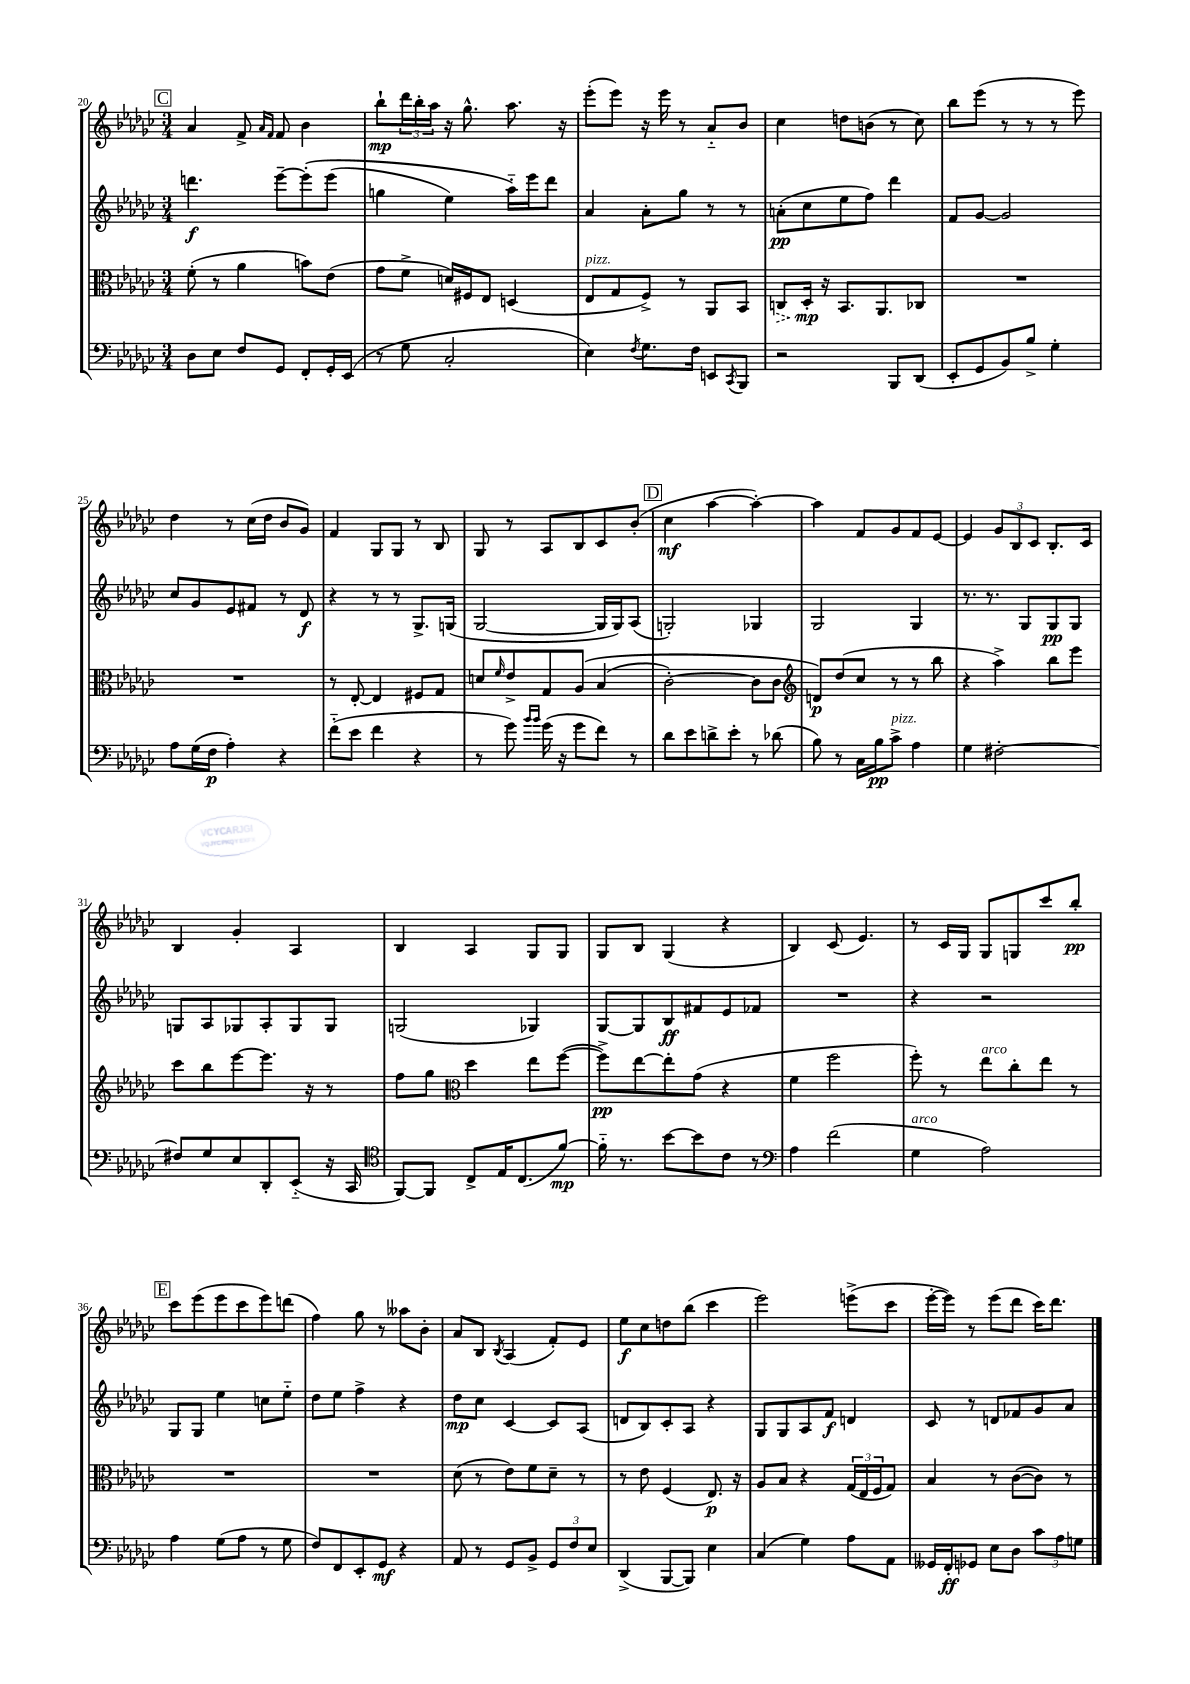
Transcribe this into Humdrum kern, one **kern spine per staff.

**kern	**kern	**kern	**kern
*staff4	*staff3	*staff2	*staff1
*clefF4	*clefC3	*clefG2	*clefG2
*k[b-e-a-d-g-c-]	*k[b-e-a-d-g-c-]	*k[b-e-a-d-g-c-]	*k[b-e-a-d-g-c-]
*M3/4	*M3/4	*M3/4	*M3/4
8D-	(8f'	4.ddd	4a-
8E-	8r	.	.
8F	4a-	.	8f^
.	.	.	16qqa-
.	.	.	16qqf
8GG-	.	[8eee-~	8f
8FF'	8b)	&(8eee-']	4b-
16GG-'	(8e-	(8eee-	.
(16EE-	.	.	.
=	=	=	=
8r	8g-	4gg	8bb-`
8G-	8f^	.	24ddd-
.	.	.	24bb-'
.	.	.	24aa-
2C-'	16d)	4ee-)	16r
.	16F#	.	8.gg-^^
.	8E-	.	.
.	(4D	16aa-'~&)	8.aa-
.	.	16eee-	.
.	.	8ddd-	.
.	.	.	16r
=	=	=	=
4E-)	8E-	4a-	(8eee-'
.	8G-	.	8eee-)
8qF	.	.	.
8.G-	8F^)	8a-'	16r
.	.	.	16eee-
.	8r	8gg-	8r
16F	.	.	.
8EE	8AA-	8r	8a-'~
8qCC-	.	.	.
8BBB-	8BB-	8r	8b-
=	=	=	=
2r	8C	(8a'	4cc-
.	16D-'	8cc-	.
.	16r	.	.
.	8.BB-	8ee-	8dd
.	.	8ff)	(8b
.	8.AA-	.	.
8BBB-	.	4ddd-	8r
(8DD-	8C-	.	8cc-)
=	=	=	=
8EE-'	2.r	8f	8bb-
8GG-	.	[8g-	(8eee-
8BB-)	.	2g-]	8r
8B-^	.	.	8r
4G-'	.	.	8r
.	.	.	8eee-)
=	=	=	=
8A-	2.r	8cc-	4dd-
(16G-	.	8g-	.
16F	.	.	.
4A-')	.	8e-	8r
.	.	8f#	(16cc-
.	.	.	16dd-
4r	.	8r	8b-
.	.	8d-	8g-)
=	=	=	=
(8f'~	8r	4r	4f
8e-	[8E-'	.	.
4f	4E-]	8r	8G-
.	.	8r	8G-
4r	8F#	8.G-^	8r
.	8G-	.	8B-
.	.	(16G	.
=	=	=	=
8r	8d	[2G-	8G-
.	16qqf	.	.
8g-)	8e-^	.	8r
16qqb-	.	.	.
16qqb-	.	.	.
(16g-	8G-	.	8A-
16r	.	.	.
8g-	&(8A-	.	8B-
8f)	(4B-	16G-]	8c-
.	.	16G-)	.
8r	.	(8A-	(8b-'
=	=	=	=
8d-	[2c-')	2G')	4cc-
8e-	.	.	.
8d^	.	.	[4aa-
8e-'	.	.	.
8r	8c-]	4G-	4aa-'_)
(8d-	8c-	.	.
=	=	=	=
*	*clefG2	*	*
8B-)	8d&)	2G-	4aa-]
8r	(8dd-	.	.
16C-	8cc-	.	8f
16B-	.	.	.
8c-^	8r	.	8g-
4A-	8r	4G-	8f
.	8bb-	.	[8e-
=	=	=	=
4G-	4r	8.r	4e-]
.	.	8.r	.
[2F#'	4aa-^)	.	12g-
.	.	.	12B-
.	.	8G-	.
.	.	.	12c-
.	8bb-	8G-	8.B-'
.	8eee-	8G-	.
.	.	.	16c-
=	=	=	=
8F#]	8ccc-	8G	4B-
8G-	8bb-	8A-	.
8E-	[8eee-	8G-	4g-'
8DD-'	8.eee-]	8A-'	.
(8EE-'~	.	8G-	4A-
.	16r	.	.
16r	8r	8G-	.
16CC-	.	.	.
=	=	=	=
*clefC4	*	*	*
[8FF)	8ff	(2G	4B-
8FF]	8gg-	.	.
*	*clefC3	*	*
8C-^	4dd-	.	4A-
16E-	.	.	.
(8.C-	.	.	.
.	8ee-	4G-)	8G-
[8f)	([8ff	.	8G-
=	=	=	=
16f'~]	8ff^])	[8G-	8G-
8.r	.	.	.
.	[8ee-	8G-]	8B-
[8b-	8ee-']	8B-	(4G-
8b-]	(8g-	8f#	.
8c-	4r	8e-	4r
8r	.	8f-	.
=	=	=	=
*clefF4	*	*	*
4A-	4f	2.r	4B-)
(2f	2ff	.	(8c-
.	.	.	4.e-)
=	=	=	=
4G-	8ff')	4r	8r
.	8r	.	16c-
.	.	.	16G-
2A-)	8ee-	2r	8G-
.	8cc-'	.	8G
.	8ee-	.	8ccc-
.	8r	.	8bb-'
=	=	=	=
4A-	2.r	8G-	8ccc-
.	.	8G-	(8eee-
(8G-	.	4ee-	8eee-
8A-	.	.	8ccc-
8r	.	8cc	8eee-)
8G-	.	8ee-'~	(8ddd
=	=	=	=
8F)	2.r	8dd-	4ff)
8FF	.	8ee-	.
8EE-'	.	4ff^	8gg-
8GG-	.	.	8r
4r	.	4r	8aa--
.	.	.	8b-'
=	=	=	=
8AA-	(8d-	8dd-	8a-
8r	8r	8cc-	8B-
.	.	.	8qB-
8GG-	8e-)	[4c-	(4A-
8BB-^	8f	.	.
12GG-	8d-~	8c-]	8f')
12F	.	.	.
.	8r	(8A-	8e-
12E-	.	.	.
=	=	=	=
(4DD-^	8r	8d	8ee-
.	8e-	8B-)	8cc-
[8BBB-	(4F	8c-'	8dd
8BBB-])	.	8A-	(8bb-
4E-	8.E-)	4r	4ccc-
.	16r	.	.
=	=	=	=
(4C-	8A-	8G-	2eee-)
.	8B-	8G-	.
4G-)	4r	8A-	.
.	.	8f	.
8A-	(24G-	4d	(8eee^
.	24E-	.	.
.	24F	.	.
8AA-	8G-)	.	8ccc-
=	=	=	=
16GG--	4B-	8c-	[16eee-'
16FF'	.	.	16eee-])
8GG-	.	8r	8r
8E-	8r	8d	(8eee-
8D-	([8c-	8f-	8ddd-
12c-	8c-])	8g-	16ccc-)
.	.	.	8.ddd-
12A-	.	.	.
.	8r	8a-	.
12G	.	.	.
==	==	==	==
*-	*-	*-	*-
